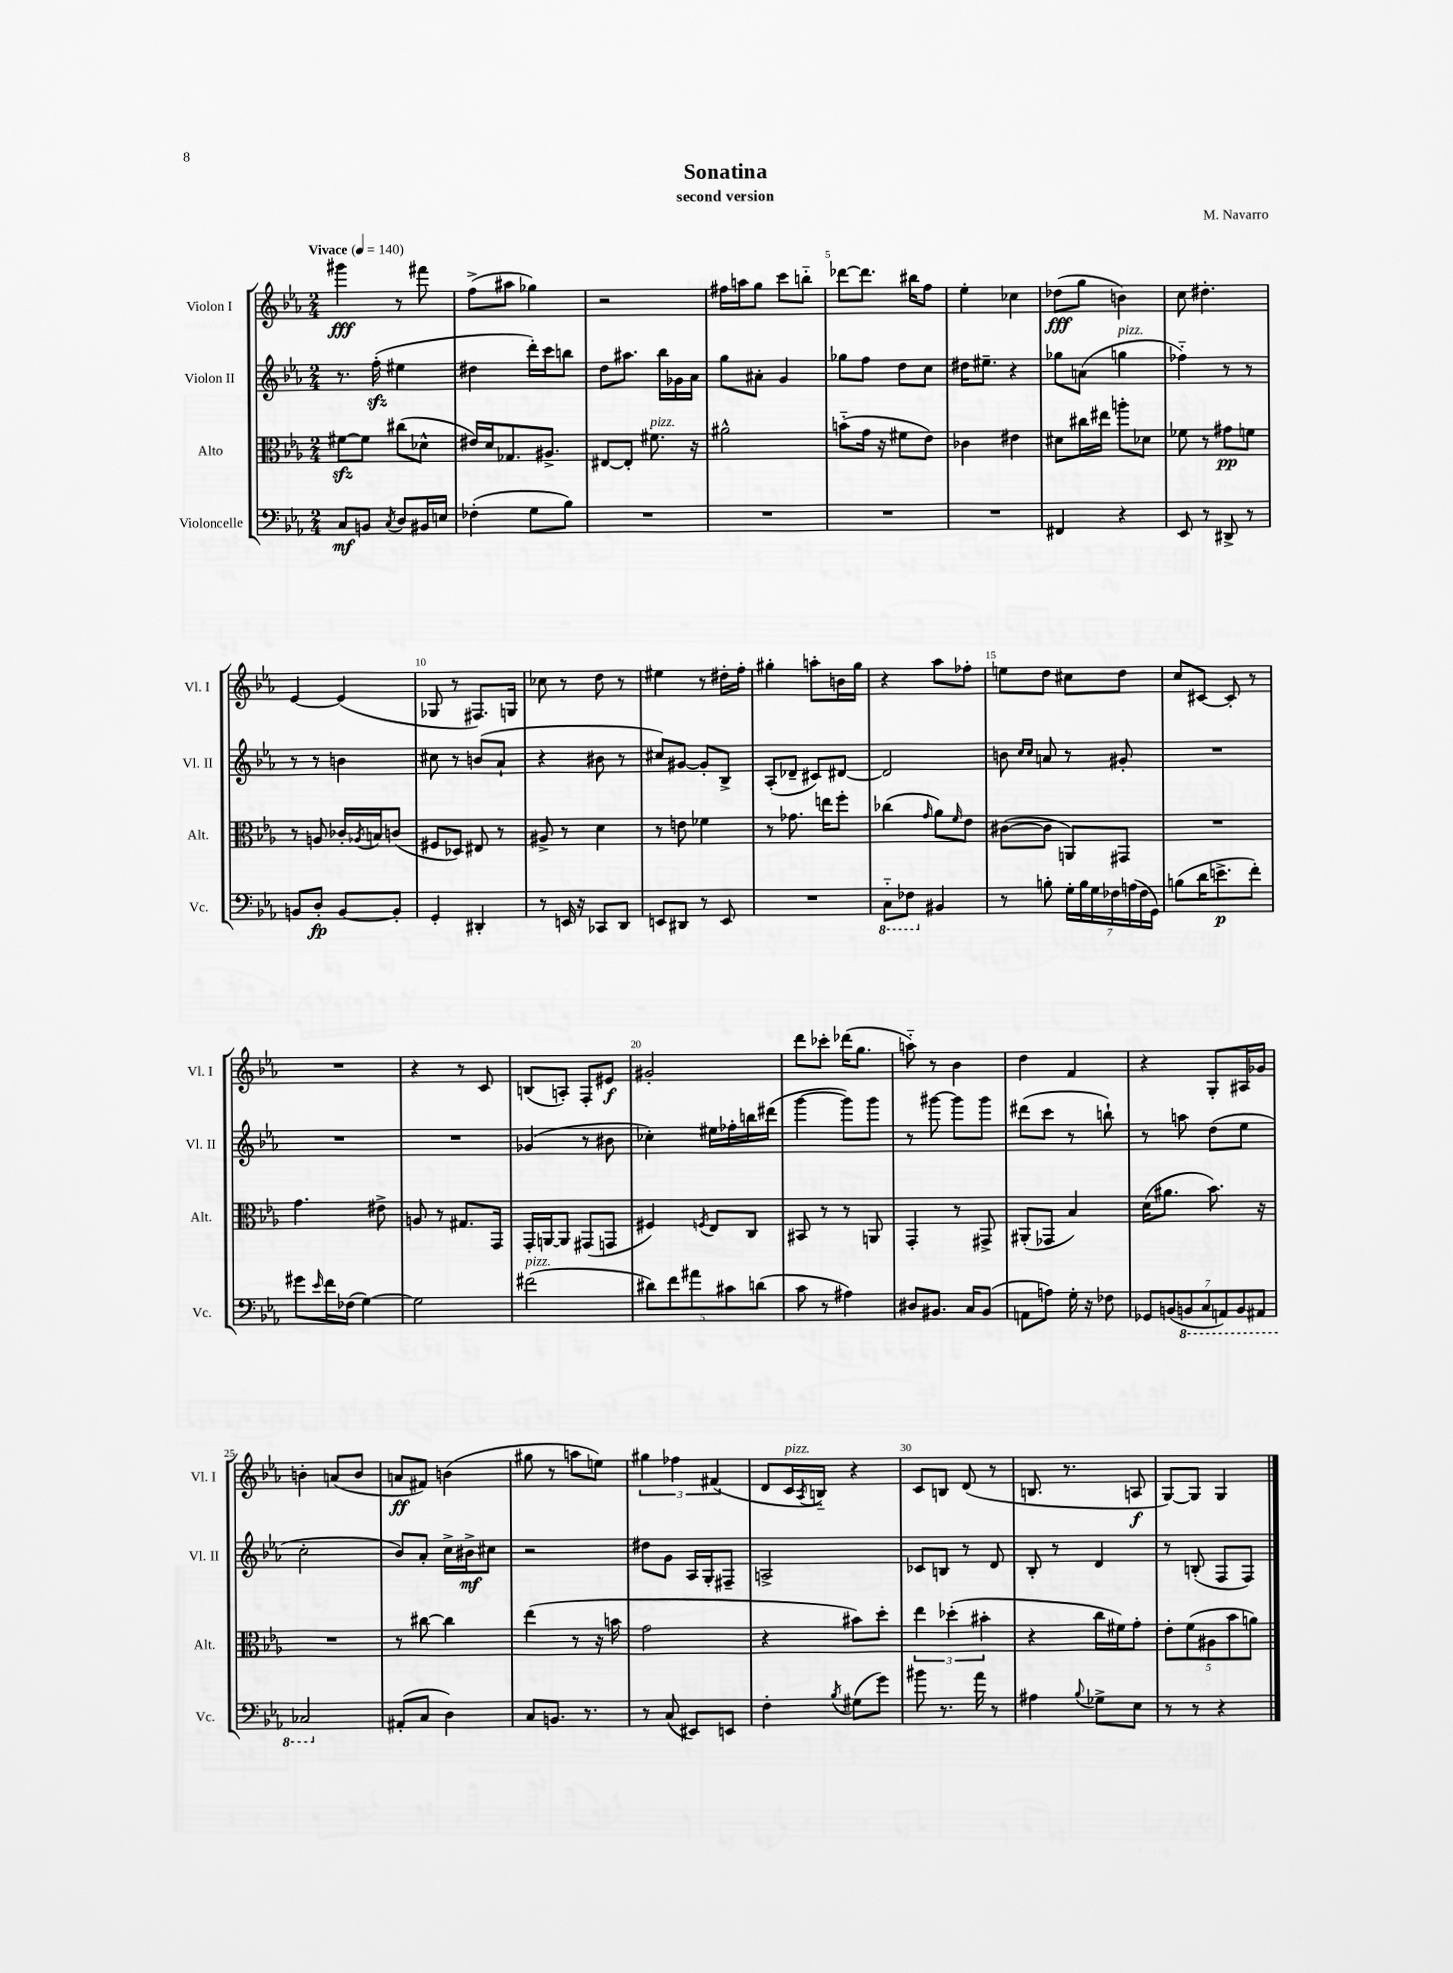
\header { title = "Sonatina" composer = "M. Navarro" subtitle = "second version" }
<<
\new StaffGroup <<
\new Staff = "s0" \with { instrumentName = "Violon I" shortInstrumentName = "Vl. I" } {
    \clef treble \key ees \major \numericTimeSignature \time 2/4 \tempo "Vivace" 4 = 140
    gis'''4\fff r8 fis'''8 |
    f''8->( ais''8 ges''4) |
    r2 |
    fis''16 a''16 g''8 c'''8 b''8-_ |
    des'''8~ des'''8. bis''16 f''8 |
    ees''4-. ces''4 |
    des''8\fff( g''8 b'4) |
    c''8 dis''4.-. |
    ees'4~ ees'4( |
    ges8 r8 fis8.) g16 |
    ces''8 r8 d''8 r8 |
    eis''4 r8 dis''16-. f''16-. |
    gis''4-. a''8-. b'16 gis''16 |
    r4 aes''8 fes''8-. |
    e''8 d''8 cis''8 d''8 |
    c''8 cis'8~ cis'8-. r8 |
    R2 |
    r4 r8 c'8 |
    b8( a8-.) f8-. eis'8\f |
    gis'2-. |
    d'''8 ces'''8-. des'''16( g''8. |
    a''8-_) r8 bes'4 |
    d''4 f'4 |
    r4 g8-. ais16 ges'16 |
    b'4-. a'8( b'8 |
    a'8\ff fis'8) b'4( |
    gis''8 r8 a''8 e''8) |
    \tuplet 3/2 { gis''4 fes''4 fis'4( } |
    d'8 c'16^\markup { \italic "pizz." } \acciaccatura { aes8 } b16-_) r4 |
    c'8 b8 d'8( r8 |
    b8. r8. a8\f |
    g8~) g8 g4 \bar "|." |
}
\new Staff = "s1" \with { instrumentName = "Violon II" shortInstrumentName = "Vl. II" } {
    \clef treble \key ees \major \numericTimeSignature \time 2/4
    r8. f''16-.\sfz( eis''4 |
    dis''4 d'''16-.) c'''16 b''8 |
    d''8 ais''8. bes''16 ges'16 aes'16 |
    g''8 ais'8-. g'4 |
    ges''8 f''8 d''8 c''8 |
    dis''16 eis''8.-- r4 |
    ges''8 a'8( g''4^\markup { \italic "pizz." } |
    fes''4-_) r8 r8 |
    r8 r8 b'4 |
    cis''8 r8 b'8( aes'8-! |
    r4 bis'8 r8 |
    cis''8) gis'8~ gis'8-. bes8-> |
    aes8-.( des'8-- cis'8) dis'8~ |
    dis'2 |
    b'8 \grace { c''16 c''16 } a'8 r8 gis'8-. |
    R2 |
    R2 |
    R2 |
    ges'4( r8 bis'8 |
    ces''4-.) eis''16 fes''16-. b''16 dis'''16( |
    g'''4~ g'''8) g'''8 |
    r8 gis'''8~ gis'''8 gis'''8 |
    dis'''8( c'''8 r8 b''8-!) |
    r8 a''8 d''8( ees''8 |
    c''2-. |
    bes'8) aes'8-. c''16-> bis'16->\mf cis''8 |
    r2 |
    dis''8 g'8 aes16 g16-. fis8-- |
    a2-> |
    ces'8 b8 r8 d'8 |
    bes8-. r8 d'4 |
    r8 b8-.( f8 f8) \bar "|." |
}
\new Staff = "s2" \with { instrumentName = "Alto" shortInstrumentName = "Alt." } {
    \clef alto \key ees \major \numericTimeSignature \time 2/4
    fis'8~\sfz fis'8 cis''8( des'8-^ |
    eis'16) d'16 ges8. ais8.-> |
    eis8~ eis8-. fis'8.^\markup { \italic "pizz." } r16 |
    ais'2-^ |
    b'8-_( g'16 r16 fis'8 ees'8) |
    ces'4 eis'4 |
    dis'8 cis''16 eis''16 a''8-. des'8 |
    fes'8 r8 gis'8\pp f'8 |
    r8 a8 ces'16-. \acciaccatura { aes8 } b16 c'8( |
    fis8 des8) eis8 r8 |
    ais8-> r8 d'4 |
    r8 e'8 fes'4 |
    r8 ges'8. e''16 f''8-. |
    ces''4( \grace { g'16 } aes'8) \grace { f'16 } ees'8 |
    cis'8~( cis'8 a,8) gis,8 |
    R2 |
    g'4. eis'8-> |
    a8 r8 gis8. g,16 |
    g,16-. a,16~ a,8 gis,8( g,8 |
    fis4) \acciaccatura { f8 } ees8 c8 |
    bis,8 r8 r8 a,8 |
    g,4-. r8 gis,8-> |
    ais,8-.( ges,8 bes4) |
    d'16( ais'8. bes'8.) r16 |
    R2 |
    r8 cis''8~ cis''4 |
    ees''4( r8 r16 b'16 |
    g'2 |
    r4 bis'8) d''8-. |
    \tuplet 3/2 { ees''4 des''4-.( bis'4-. } |
    r4 c''16 fis'16) g'8-. |
    \tuplet 5/4 { ees'8-. f'8( ais8 bes'8 a'8) } \bar "|." |
}
\new Staff = "s3" \with { instrumentName = "Violoncelle" shortInstrumentName = "Vc." } {
    \clef bass \key ees \major \numericTimeSignature \time 2/4
    c8\mf b,8 \acciaccatura { c8 } d8 bis,16 e16 |
    fes4-.( g8 bes8) |
    R2 |
    R2 |
    R2 |
    R2 |
    fis,4 r4 |
    ees,8 r8 dis,8-> r8 |
    b,8 d8-.\fp b,8~ b,8-. |
    g,4-. dis,4-. |
    r8 e,16 r16 ces,8 d,8 |
    e,8 dis,8 r8 e,8 |
    R2 |
    \ottava #-1 c,8-_ fes,8 \ottava #0 bis,4 |
    r8 b8-. \tuplet 7/4 { g16-. b16 g16 fes16 a16( fes16 g,16) } |
    b8( d'16 e'8.->\p f'8-.) |
    gis'8 \grace { ees'16 } f'16 fes16( g4~) |
    g2 |
    fis'2^\markup { \italic "pizz." }( |
    \tuplet 5/4 { dis'8) f'8 ais'8 cis'8 d'8( } |
    c'8 r8 ais4) |
    dis8 bis,8. c16 bis,8( |
    a,8 a8) g16-. r16 fes8 |
    \tuplet 7/4 { ges,8 b,8( \ottava #-1 b,,8 c,8 a,,8) b,,8 ais,,8 } |
    ces,2 \ottava #0 |
    ais,8-.( c8 d4) |
    c8 b,8. r8. |
    r8 c8( eis,8) e,8 |
    f4-. \acciaccatura { bes8 } gis8( g'8) |
    bis'8 r8. aes'16 r8 |
    ais4 \appoggiatura { bes8 } ges8-> ees8 |
    r8 r8 r4 \bar "|." |
}
>>
>>
\layout { \context { \Score \override BarNumber.break-visibility = ##(#f #t #t) barNumberVisibility = #(every-nth-bar-number-visible 5) } }
